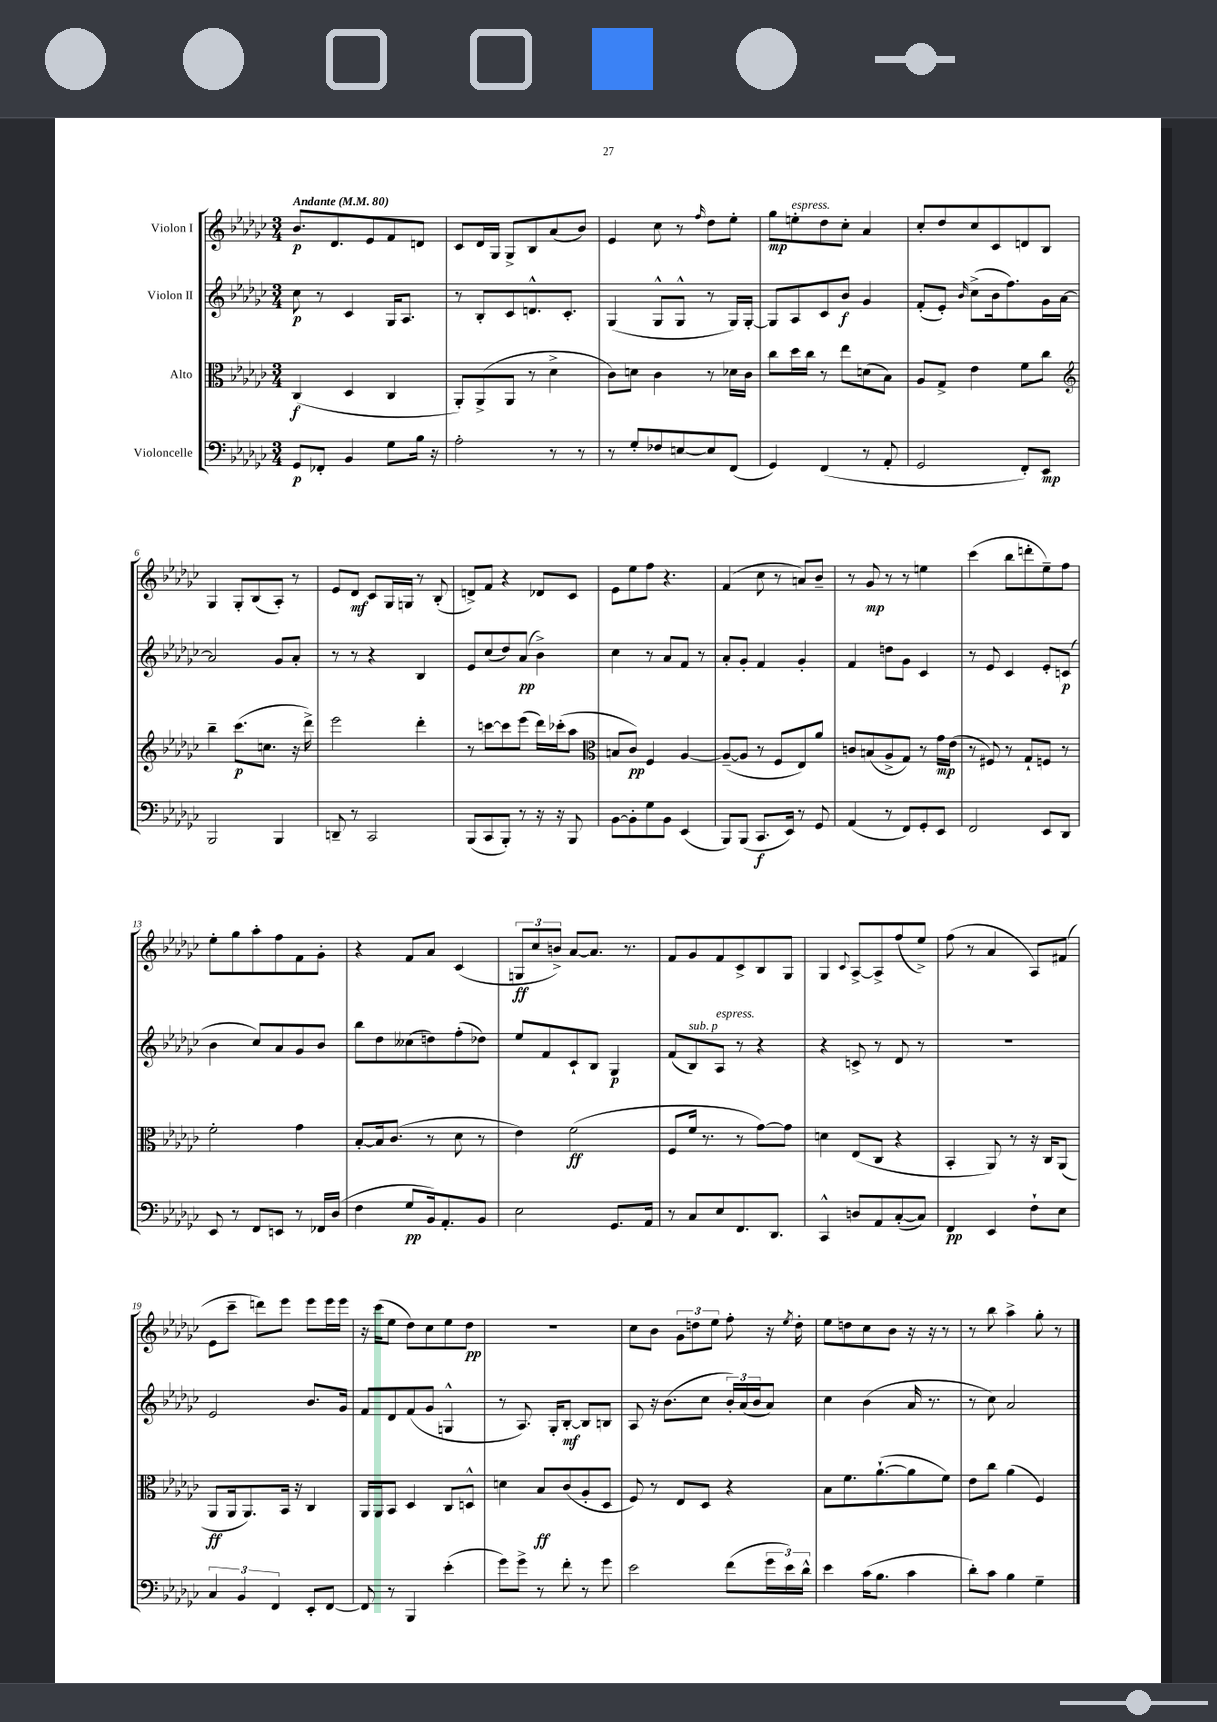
<<
\new StaffGroup <<
\new Staff = "s0" \with { instrumentName = "Violon I" } {
    \clef treble \key ges \major \numericTimeSignature \time 3/4 \tempo "Andante" 4 = 80
    bes'8.\p des'8. ees'8 f'8 d'8 |
    ces'8 des'16 ges16 ges8-> bes8 aes'8( bes'8) |
    ees'4 ces''8 r8 \grace { f''16 } des''8 ees''8-. |
    ges''8\mp e''8-.^\markup { \italic "espress." } des''8 ces''8-. aes'4 |
    ces''8-. des''8 ces''8 ces'8 d'8 bes8 |
    ges4 ges8-. bes8( aes8-.) r8 |
    ees'8 des'8\mf ces'8 ges16 g16 r8 bes8-.( |
    d'8->) f'8 r4 des'8 ces'8 |
    ees'8 ees''8 f''8 r4. |
    f'4( ces''8 r8 a'8) bes'8-- |
    r8 ges'8\mp r8 r8 e''4 |
    ces'''4( bes''8 d'''8-. ees''8--) f''8 |
    ees''8-. ges''8 aes''8-. f''8 f'8 ges'8-. |
    r4 f'8 aes'8 ces'4( |
    \tuplet 3/2 { g8\ff ces''8 b'8->) } aes'8~ aes'8. r8. |
    f'8 ges'8 f'8 ces'8-> bes8 ges8 |
    ges4 \appoggiatura { ces'8 } aes8~-> aes8-> f''8( ees''8->) |
    f''8( r8 aes'4 aes8) fis'8( |
    ees'8 ces'''8-- d'''8) ees'''8 ees'''8 ees'''16 ees'''16 |
    r16 ces'''16( ees''8 des''8) ces''8 ees''8 des''8\pp |
    R2. |
    ces''8 bes'8 \tuplet 3/2 { ges'8 d''8 ees''8 } f''8-. r16 \acciaccatura { ees''8 } d''16-. |
    ees''8 d''8 ces''8 bes'8 r16 r16 r8 |
    r8 bes''8 aes''4-> ges''8-. r8 \bar "|." |
}
\new Staff = "s1" \with { instrumentName = "Violon II" } {
    \clef treble \key ges \major \numericTimeSignature \time 3/4
    ces''8\p r8 ces'4 ges16 aes8. |
    r8 bes8-. ces'8 d'8.-^ ces'8.-. |
    ges4( ges8-^ ges8-^ r8 ges16) ges16~-. |
    ges8 aes8 ces'8 bes'8\f ges'4 |
    f'8-.( ees'8-.) \grace { bes'16 } ces''8->( bes'16 f''8.) ges'16 aes'16~ |
    aes'2 ges'8 aes'8-. |
    r8 r8 r4 bes4 |
    ees'8 ces''8( des''8) aes'8\pp( bes'4->) |
    ces''4 r8 aes'8 f'8 r8 |
    aes'8-. ges'8-. f'4 ges'4-. |
    f'4 d''8 ges'8 ces'4 |
    r8 ees'8 ces'4 ees'8-. c'8\p( |
    bes'4 ces''8) aes'8 ges'8 bes'8 |
    bes''8 des''8 ceses''8( d''8) f''8-.( des''8) |
    ees''8 f'8 ces'8-! bes8 ges4\p |
    f'8( bes8^\markup { \italic "sub. p" }) aes8^\markup { \italic "espress." } r8 r4 |
    r4 c'8-> r8 des'8 r8 |
    R2. |
    ees'2 bes'8. ges'16 |
    f'8 des'8 f'8( ges'8 g4-^ |
    r8 aes8.) ges16-. bes8~-.\mf bes8 b8 |
    aes8 r16 bes'8.( ces''8 \tuplet 3/2 { bes'16-.) aes'16( bes'16 } aes'8) |
    ces''4 bes'4( aes'16 r8. |
    r8 ces''8) aes'2 \bar "|." |
}
\new Staff = "s2" \with { instrumentName = "Alto" } {
    \clef alto \key ges \major \numericTimeSignature \time 3/4
    ces4\f( des4 ces4 |
    aes,8-.) aes,8->( aes,8 r8 des'4-> |
    ces'8) d'8 ces'4 r8 des'16 ces'16 |
    ces''8 des''16 ces''16 r8 ees''8 d'8( bes8) |
    aes8 ges8-> ees'4 f'8 ces''8 |
    \clef treble bes''4-- ces'''8.\p( c''8. r16 des'''16->) |
    ees'''2 des'''4-. |
    r8 c'''8~ c'''8 ees'''8( des'''16) ces'''16-.( aes''8 |
    \clef alto b8 ces'8\pp) f4 aes4~ |
    aes8~--( aes8 r8 f8 ees8) aes'8 |
    c'8 b8( aes8-> ges8) r8 ges'16\mp ees'16( |
    r8 fis8) r8 ges8-! f8 r8 |
    f'2-. ges'4 |
    bes8~-. bes16 ces'8.( r8 des'8 r8 |
    ees'4) f'2\ff( |
    f8 f'16 r8. r8 ges'8~) ges'8 |
    d'4 ees8( ces8 r4 |
    bes,4-. aes,8) r8 r16 ces16 aes,8( |
    aes,8\ff aes,16 aes,8.) bes,16 r16 ces4 |
    aes,16 aes,16 bes,8 des4 ces8 d8-^ |
    d'4 bes8\ff ces'8( aes8-. des8 |
    f8) r8 ees8 des8 r4 |
    bes8 f'8. aes'8.~-!( aes'8 f'8) |
    ees'8 ces''8 aes'4( f4) \bar "|." |
}
\new Staff = "s3" \with { instrumentName = "Violoncelle" } {
    \clef bass \key ges \major \numericTimeSignature \time 3/4
    ges,8\p fes,8-. bes,4 ges8 bes16 r16 |
    aes2-. r8 r8 |
    r8 ges8-. fes8 e8~ e8 f,8( |
    ges,4) f,4( r8 aes,8-. |
    ges,2 f,8-.) ees,8\mp |
    bes,,2 bes,,4 |
    d,8-- r8 ces,2 |
    bes,,8( ces,8 bes,,8-.) r8 r16 r16 bes,,8 |
    bes,8~ bes,8-. ges8 bes,8 ees,4( |
    bes,,8) bes,,8( ces,8.\f ees,16) r8 ges,8 |
    aes,4( r8 f,8) ges,8-. ees,8 |
    f,2 ees,8 des,8 |
    ees,8 r8 f,8 e,8 r8 fes,16 des16( |
    f4 ges8\pp bes,16) aes,8.-. bes,8 |
    ees2 ges,8. aes,16 |
    r8 ces8 ees8 f,8. des,8. |
    ces,4-^ d8 aes,8 ces8~-.( ces8) |
    f,4\pp ees,4 f8-! ees8 |
    \tuplet 3/2 { ces4 bes,4 f,4 } ees,8-. f,8~ |
    f,8 r8 bes,,4 ees'4-.( |
    ges'8) ges'8-> r8 f'8-. r8 ges'8 |
    ees'2 f'8( \tuplet 3/2 { ges'16 ees'16) des'16-^ } |
    ees'4 ces'16( bes8. ces'4 |
    des'8-.) ces'8 bes4 ges4-- \bar "|." |
}
>>
>>
